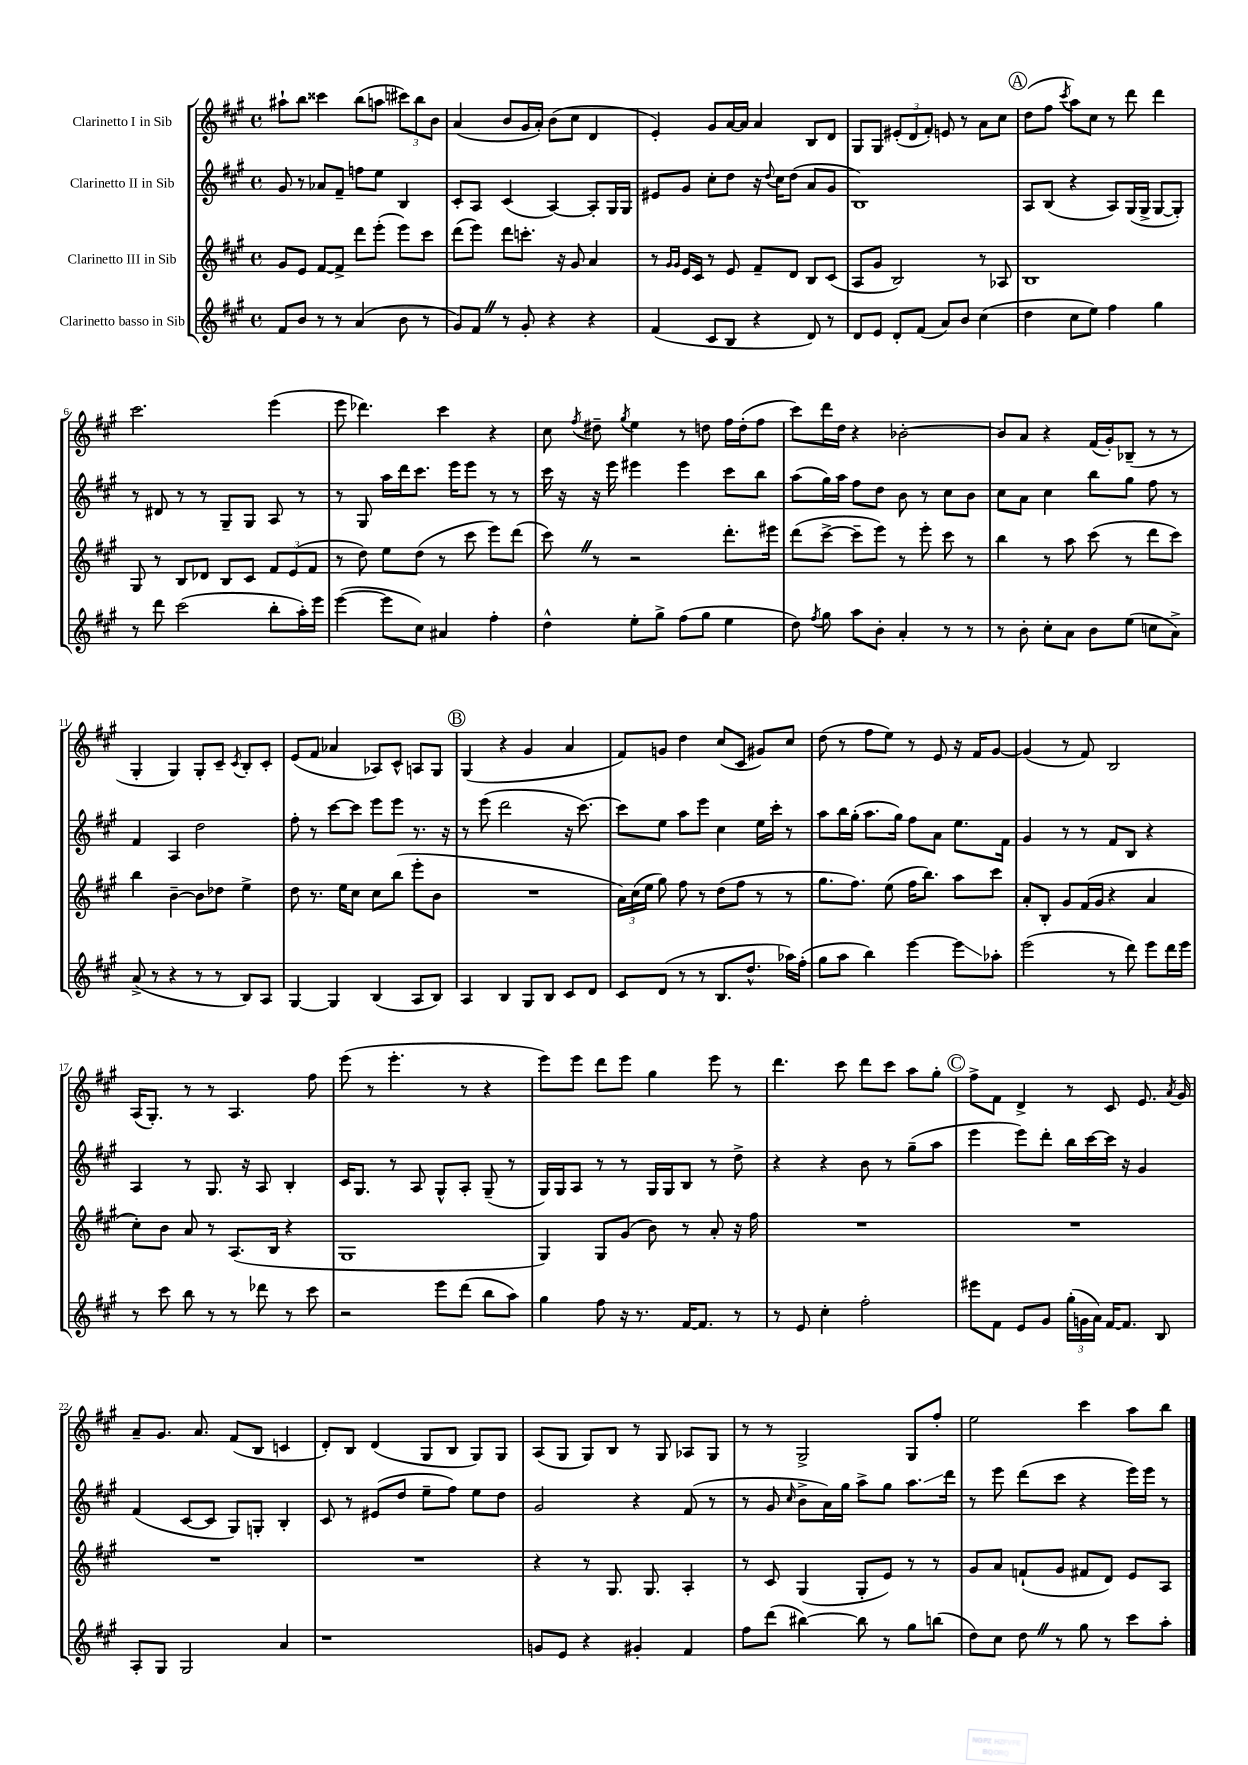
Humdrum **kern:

**kern	**kern	**kern	**kern
*staff4	*staff3	*staff2	*staff1
*clefG2	*clefG2	*clefG2	*clefG2
*k[f#c#g#]	*k[f#c#g#]	*k[f#c#g#]	*k[f#c#g#]
*M4/4	*M4/4	*M4/4	*M4/4
*met(c)	*met(c)	*met(c)	*met(c)
8f#	8g#	8g#	8aa#`
8b	8e	8r	8bb
8r	[8f#	8a-	4ccc##
8r	8f#^]	8f#~	.
(4a	8ddd	8ff	(8bb
.	(8eee'	8ee	8aa
8b	8eee)	4B	12ccc#)
.	.	.	12bb
8r	8ccc#	.	.
.	.	.	12b
=	=	=	=
8g#)	(8ddd	8c#'	(4a
8f#	8eee)	8A	.
8r	8ddd	(4c#	8b
8g#'	8.ccc'	.	16g#
.	.	.	16a')
4r	.	[4A)	(8b
.	16r	.	.
.	8g#	.	8cc#
4r	4a	8A']	4d
.	.	16G#	.
.	.	16G#	.
=	=	=	=
(4f#	8r	8e#	4e')
.	16qqg#	.	.
.	16qqg#	.	.
.	16e	8g#	.
.	16c#	.	.
8c#	8r	8cc#'	8g#
8B	8e	8dd	[16a
.	.	.	16a]
4r	8f#~	16r	4a
.	.	8qqdd	.
.	.	16cc#	.
.	8d	(8dd	.
8d)	8B	8a	8B
8r	(8c#	8g#	8d
=	=	=	=
8d	8A	1B)	8G#
8e	8g#	.	8G#
8d'	2B)	.	(12e#'
.	.	.	12d
(8f#	.	.	.
.	.	.	12f#')
8a)	.	.	8e
8b	.	.	8r
(4cc#	8r	.	8a
.	8A-	.	8cc#
=	=	=	=
4dd	1B	8A	(8dd
.	.	(8B	8ff#
.	.	.	8qccc#
8cc#	.	4r	8aa)
8ee)	.	.	8cc#
4ff#	.	8A)	8r
.	.	(16G#	8ddd
.	.	16G#^	.
4gg#	.	[8G#	4ddd
.	.	8G#'])	.
=	=	=	=
8r	8G#	8r	2.ccc#
8ddd	8r	8d#	.
(2ccc#	8B	8r	.
.	8d-	8r	.
.	8B	8G#~	.
.	8c#	8G#	.
8bb'	12f#	8A	(4eee
.	(12e	.	.
16aa')	.	8r	.
.	12f#	.	.
16eee	.	.	.
=	=	=	=
([4eee	8r	8r	8eee
.	8dd)	8G#	4.ddd-)
8eee]	8ee	16aa	.
.	.	16ddd	.
8cc#)	(8dd	8.ccc#	.
4a#	8r	.	4ccc#
.	.	16eee	.
.	8ccc#	8eee	.
4ff#'	8eee)	8r	4r
.	(8ddd	8r	.
=	=	=	=
4dd^^	8ccc#)	16ccc#	8cc#
.	.	16r	.
.	.	.	8qff#
.	8r	16r	8dd#~
.	.	16eee	.
.	.	.	8qgg#
8ee'	2r	4eee#	4ee
8gg#^	.	.	.
(8ff#	.	4eee#	8r
8gg#	.	.	8dd
4ee	8.ddd'	8ccc#	16ff#
.	.	.	(16dd'
.	.	8bb	8ff#
.	16eee#	.	.
=	=	=	=
8dd)	(8ddd	(8aa	8ccc#)
8qff#	.	.	.
8gg#	[8ccc#^	16gg#)	16ddd
.	.	16aa	16dd
8aa	8ccc#~]	8ff#	4r
8b'	8eee)	8dd	.
4a'	8r	8b	[2b-'
.	8eee'	8r	.
8r	8ccc#	8cc#	.
8r	8r	8b	.
=	=	=	=
8r	4bb	8cc#	8b-]
8b'	.	8a	8a
8cc#'	8r	4cc#	4r
8a	8aa	.	.
8b	(8ccc#	8bb	(16f#
.	.	.	16g#')
(8ee	8r	8gg#	(8B-~
8cc	8ddd	8ff#	8r
8a^)	8ccc#)	8r	8r
=	=	=	=
(8a^	4bb	4f#	4G#'
8r	.	.	.
4r	[4b~	4A	4G#)
8r	8b]	2dd	8G#'
8r	8dd-	.	8c#~
.	.	.	8qc#
8B)	4ee^	.	8B'
8A	.	.	8c#'
=	=	=	=
[4G#	8dd	8ff#'	(8e
.	8.r	8r	8f#
4G#]	.	[8ccc#	4a-
.	16ee	.	.
.	8cc#	8ccc#]	.
(4B	8cc#	8eee	8A-)
.	(8bb	8eee	8c#^^
8A	8eee'	8.r	8A
8B)	8b	.	8G#
.	.	16r	.
=	=	=	=
4A	1r	8r	(4G#
.	.	(8eee	.
4B	.	2ddd	4r
8G#	.	.	4g#
8B	.	.	.
8c#	.	16r	4a
.	.	[8.ccc#)	.
8d	.	.	.
=	=	=	=
8c#	24a)	8ccc#]	8f#)
.	(24cc#	.	.
.	24ee	.	.
(8d	8gg#)	8ee	8g
8r	8ff#	8aa	4dd
8r	8r	8eee	.
8.B	(8dd	4cc#	(8cc#
.	8ff#	.	8c#
8.dd^^	.	.	.
.	8r	16ee	8g#)
.	.	16ccc#'	.
16aa-)	8r	8r	8cc#
(16ff#'	.	.	.
=	=	=	=
8gg#	8.gg#	8aa	(8dd
8aa	.	16bb	8r
.	8.ff#)	(16gg#'	.
4bb)	.	8.aa	8ff#
.	(8ee	.	8ee)
.	.	16gg#)	.
[4eee	16ff#	8ff#	8r
.	8.bb)	.	.
.	.	8a	8e
8eee]	8aa	8.ee	16r
.	.	.	16f#
8aa-'	8ccc#	.	[8g#
.	.	16f#	.
=	=	=	=
(2eee	8a'	4g#	(4g#]
.	8B'	.	.
.	8g#	8r	8r
.	(16f#	8r	8f#)
.	16g#	.	.
8r	4r	8f#	2B
8ddd)	.	8B	.
8eee	4a	4r	.
16ddd	.	.	.
16eee	.	.	.
=	=	=	=
8r	8cc#')	4A	(16A
.	.	.	8.G#')
8ccc#	8b	.	.
8bb	8a	8r	8r
8r	8r	8.G#	8r
8r	(8.A	.	4.A
.	.	16r	.
8ddd-	.	8A	.
.	16B	.	.
8r	4r	4B'	.
8ccc#	.	.	8ff#
=	=	=	=
2r	1G#	16c#	(8eee
.	.	8.G#	.
.	.	.	8r
.	.	8r	4.eee'
.	.	8A	.
8eee	.	8G#^^	.
(8ddd	.	8A'	8r
8bb	.	(8G#~	4r
8aa)	.	8r	.
=	=	=	=
4gg#	4G#)	16G#)	8eee)
.	.	16G#	.
.	.	8A	8eee
8ff#	8G#	8r	8ddd
16r	(8g#	8r	8eee
8.r	.	.	.
.	8b)	16G#	4gg#
.	.	16G#	.
[16f#	8r	8B	.
8.f#]	.	.	.
.	8a'	8r	8eee
8r	16r	8dd^	8r
.	16ff#	.	.
=	=	=	=
8r	1r	4r	4.ddd
8e	.	.	.
4cc#'	.	4r	.
.	.	.	8ccc#
2ff#'	.	8b	8ddd
.	.	8r	8ccc#
.	.	(8gg#~	8aa
.	.	8aa	8gg#'
=	=	=	=
8eee#	1r	4eee	8ff#^
8f#	.	.	8f#
8e	.	8eee)	4d^
8g#	.	8ddd'	.
(24gg#'	.	16bb	8r
24g	.	.	.
.	.	[16ccc#	.
24a)	.	.	.
[16f#	.	16ccc#]	8c#
8.f#]	.	16r	.
.	.	4g#	8.e
8B	.	.	.
.	.	.	8qa
.	.	.	16g#
=	=	=	=
8A'	1r	(4f#	8a~
8G#	.	.	8.g#
2G#	.	[8c#	.
.	.	.	8.a
.	.	8c#]	.
.	.	8G#)	(8f#
.	.	8G'	8B
4a	.	4B'	4c
=	=	=	=
1r	1r	8c#	8d')
.	.	8r	8B
.	.	(8e#	(4d
.	.	8dd	.
.	.	8ee~	8G#
.	.	8ff#)	8B
.	.	8ee	8G#)
.	.	8dd	8G#
=	=	=	=
8g	4r	2g#	(8A
8e	.	.	8G#
4r	8r	.	8G#)
.	8.G#	.	8B
4g#'	.	4r	8r
.	8.G#	.	.
.	.	.	8G#
4f#	4A'	(8f#	8A-
.	.	8r	8G#
=	=	=	=
8ff#	8r	8r	8r
(8ddd	8c#	8g#	8r
.	.	16qqcc#	.
[4bb#)	(4G#	8b^	2G#^
.	.	16a)	.
.	.	16gg#	.
8bb#]	8G#'	8aa^	.
8r	8e)	8gg#	.
8gg#	8r	8.aa	8G#
(8bb	8r	.	8ff#'
.	.	16ddd	.
=	=	=	=
8dd)	8g#	8r	2ee
8cc#	8a	8eee	.
8dd	(8f`	(8ddd	.
8r	8g#	8ccc#	.
8gg#	8f#	4r	4ccc#
8r	8d)	.	.
8ccc#	8e	16eee)	8aa
.	.	16eee	.
8aa'	8A	8r	8bb
==	==	==	==
*-	*-	*-	*-
